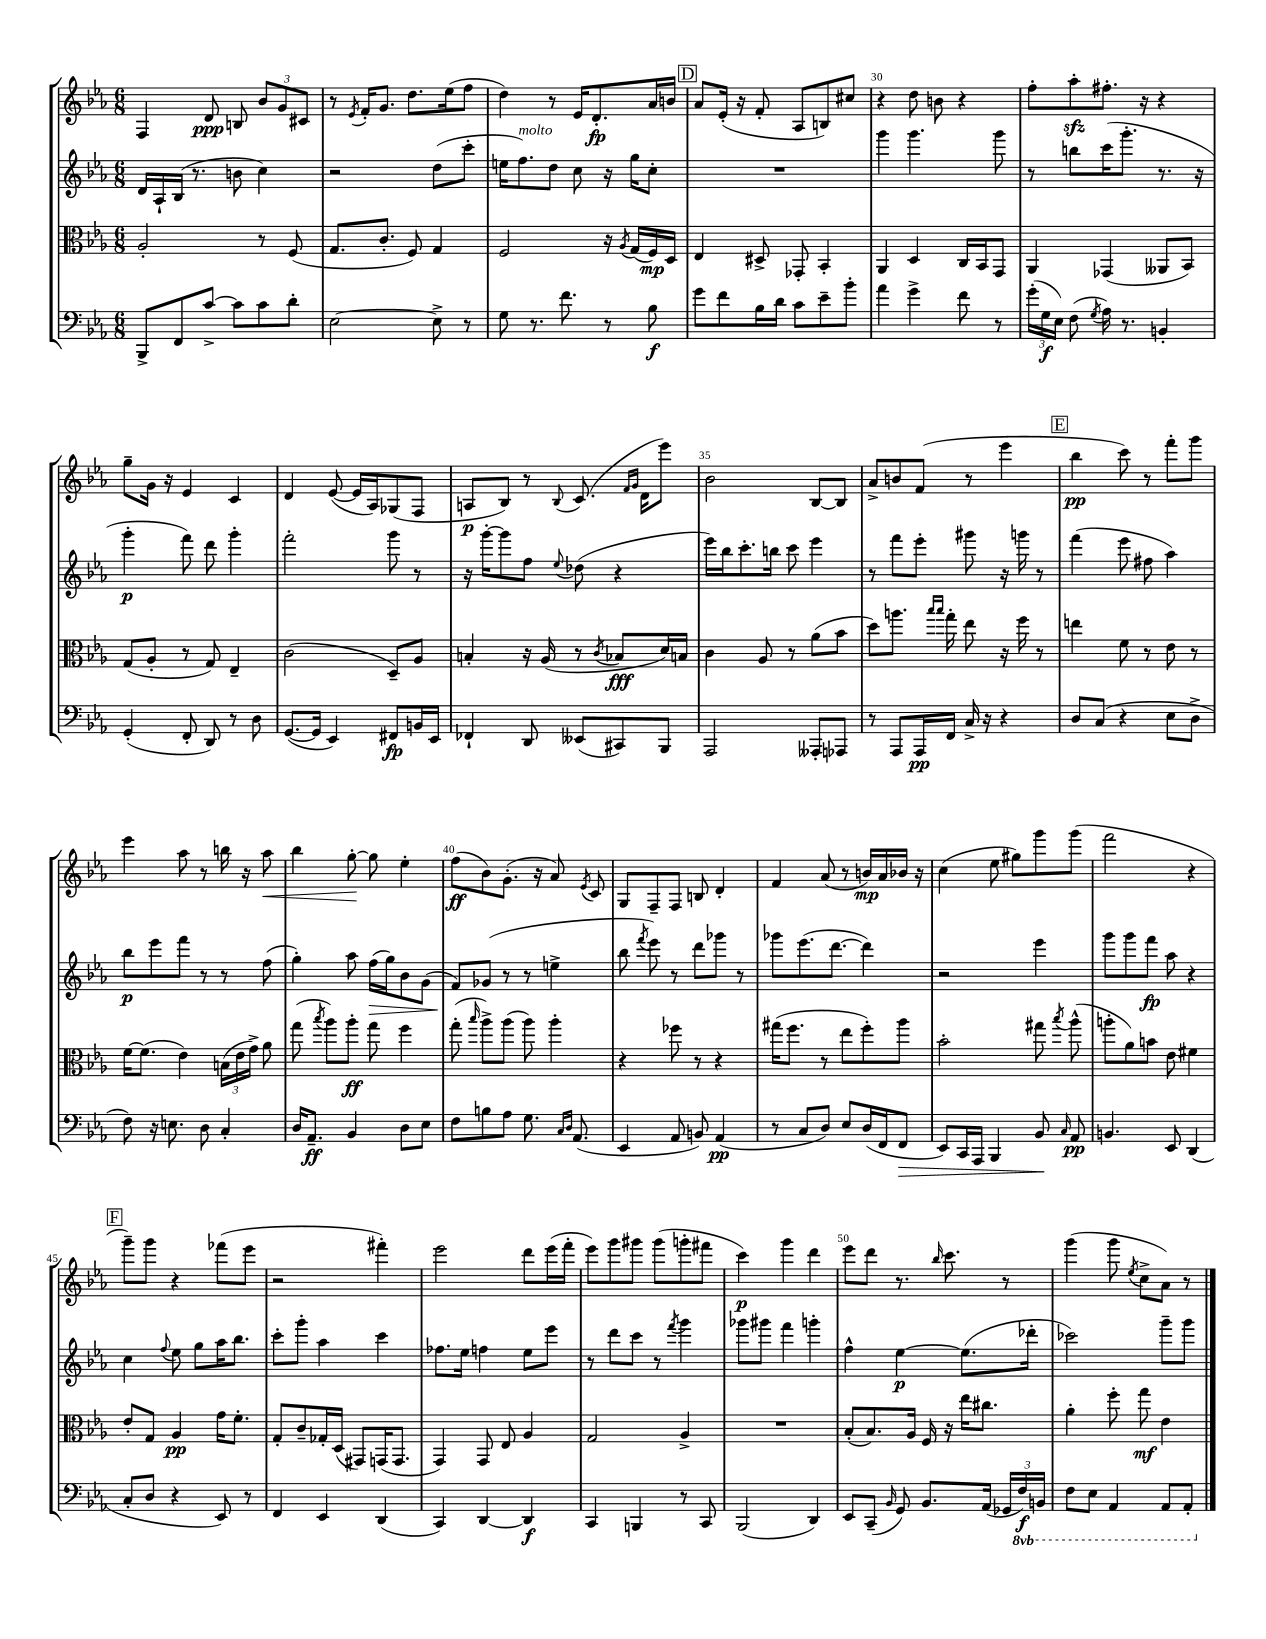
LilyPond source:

<<
\new StaffGroup <<
\new Staff = "s0" {
    \clef treble \key ees \major \numericTimeSignature \time 6/8
    \autoBeamOff f4 d'8\ppp b8 \tuplet 3/2 { bes'8[ g'8 cis'8] } |
    r8 \acciaccatura { ees'8 } f'16[-. g'8.] d''8.[ ees''16( f''8] |
    d''4) r8 ees'16[ d'8.-.\fp aes'16 b'16] |
    \mark \markup { \box "D" } aes'8[ ees'16]-.( r16 f'8-. aes8[ b8) cis''8] |
    r4 d''8 b'8 r4 |
    f''8[-. aes''8-.\sfz fis''8.]-. r16 r4 |
    g''8[-- g'16] r16 ees'4 c'4 |
    d'4 ees'8~( ees'16[ aes16) ges8( f8] |
    a8[\p bes8]) r8 \appoggiatura { bes8 } c'8.( \grace { f'16[ g'16] } d'16[ ees'''8]) |
    bes'2 bes8[~ bes8] |
    aes'8[-> b'8 f'8]( r8 ees'''4 |
    \mark \markup { \box "E" } bes''4\pp c'''8) r8 f'''8[-. g'''8] |
    ees'''4 aes''8 r8 b''16 r16 aes''8\< |
    bes''4 g''8~-.\! g''8 ees''4-. |
    f''8[\ff( bes'8) g'8.]-.( r16 aes'8) \acciaccatura { ees'8 } c'8 |
    g8[ f8-- f8] b8 d'4-. |
    f'4 aes'8( r8 b'16[\mp) aes'16 bes'16] r16 |
    c''4( ees''8 gis''8[) g'''8 g'''8]( |
    f'''2 r4 |
    \mark \markup { \box "F" } g'''8[--) g'''8] r4 fes'''8[( ees'''8] |
    r2 fis'''4-.) |
    ees'''2 d'''8[ ees'''16( f'''16]-. |
    ees'''8[) g'''8 gis'''8] gis'''8[( g'''8-. fis'''8] |
    c'''4\p) g'''4 d'''4 |
    ees'''8[ d'''8] r8. \grace { bes''16 } c'''8. r8 |
    g'''4( g'''8 \acciaccatura { ees''8 } c''8[-> aes'8]) r8 \bar "|." |
}
\new Staff = "s1" {
    \clef treble \key ees \major \numericTimeSignature \time 6/8
    \autoBeamOff d'16[ aes16-! bes16]( r8. b'8 c''4) |
    r2 d''8[( c'''8]-. |
    e''16[ f''8.^\markup { \italic "molto" }) d''8] c''8 r16 g''16[ c''8]-. |
    \mark \markup { \box "D" } R2. |
    g'''4 g'''4. g'''8 |
    r8 b''8[ c'''16( g'''8.]-. r8. r16 |
    g'''4-.\p f'''8) d'''8 g'''4-. |
    f'''2-. g'''8 r8 |
    r16 g'''16[~-. g'''8 f''8] \appoggiatura { ees''8 } des''8( r4 |
    ees'''16[) bes''16 c'''8.-. b''16] c'''8 ees'''4 |
    r8 f'''8[ ees'''8]-. gis'''8 r16 g'''16 r8 |
    \mark \markup { \box "E" } f'''4( ees'''8 fis''8 aes''4) |
    bes''8[\p ees'''8 f'''8] r8 r8 f''8( |
    g''4-.) aes''8 f''16[\>( g''16) bes'8 g'8]( |
    f'8[\!) ges'8]( r8 r8 e''4-> |
    bes''8 \acciaccatura { f'''8 } ees'''8) r8 d'''8[ ges'''8] r8 |
    ges'''8[ ees'''8.( d'''8.]~ d'''4) |
    r2 ees'''4 |
    g'''8[ g'''8 f'''8]\fp aes''8 r4 |
    \mark \markup { \box "F" } c''4 \appoggiatura { f''8 } ees''8 g''8[ aes''16 bes''8.] |
    c'''8[-. g'''8]-. aes''4 c'''4 |
    fes''8.[ ees''16] f''4 ees''8[ ees'''8] |
    r8 d'''8[ c'''8] r8 \acciaccatura { f'''8 } g'''4 |
    ges'''8[ gis'''8] f'''4 g'''4-. |
    f''4-^ ees''4~\p ees''8.[( des'''16]-. |
    ces'''2) g'''8[-- g'''8] \bar "|." |
}
\new Staff = "s2" {
    \clef alto \key ees \major \numericTimeSignature \time 6/8
    \autoBeamOff aes2-. r8 f8( |
    g8.[ c'8.]-. f8) g4 |
    f2 r16 \acciaccatura { aes8 } g16[( f16\mp) d16] |
    \mark \markup { \box "D" } ees4 dis8-> ges,8-. bes,4-. |
    aes,4 d4 c16[ bes,16 g,8] |
    aes,4 ges,4( aeses,8[ bes,8]) |
    g8[( aes8]-. r8 g8) ees4-- |
    c'2( d8[--) aes8] |
    b4-. r16 aes16( r8 \acciaccatura { c'8 } bes8[\fff d'16) b16] |
    c'4 aes8 r8 aes'8[( bes'8] |
    d''8[) a''8.] \grace { bes''16[ bes''16] } g''16-. ees''8 r16 f''16 r8 |
    \mark \markup { \box "E" } e''4 f'8 r8 ees'8 r8 |
    f'16[~ f'8.]( ees'4) \tuplet 3/2 { b16[( ees'16 g'16]->) } aes'8 |
    g''8( \acciaccatura { bes''8 } aes''8[) aes''8]-.\ff g''8 f''4 |
    g''8-.( \grace { bes''16 } aes''8[->) aes''8]( aes''8) aes''4-. |
    r4 fes''8 r8 r4 |
    gis''16[( f''8.] r8 ees''8[ f''8-.) aes''8] |
    bes'2-. gis''8 \acciaccatura { bes''8 } aes''8-^( |
    a''8[-. aes'8) b'8] ees'8 fis'4 |
    \mark \markup { \box "F" } ees'8[-. g8] aes4\pp g'16[ f'8.]-. |
    g8[-. c'8-- ges16-. d16]( gis,8[) g,16( g,8.] |
    g,4) g,8 ees8 aes4 |
    g2 aes4-> |
    R2. |
    bes8[-.( bes8.) aes16] f16 r16 ees''16[ cis''8.] |
    aes'4-. f''8-. g''8\mf ees'4 \bar "|." |
}
\new Staff = "s3" {
    \clef bass \key ees \major \numericTimeSignature \time 6/8 \set Staff.ottavationMarkups = #ottavation-simple-ordinals
    \autoBeamOff bes,,8[-> f,8 c'8]~-> c'8[ c'8 d'8]-. |
    ees2~ ees8-> r8 |
    g8 r8. f'8. r8 bes8\f |
    \mark \markup { \box "D" } g'8[ f'8 bes16 d'16] c'8[ ees'8-- bes'8]-. |
    aes'4 g'4-> f'8 r8 |
    \tuplet 3/2 { g'16[-.( g16\f ees16]) } f8( \acciaccatura { g8 } aes16) r8. b,4-. |
    g,4-.( f,8-. d,8) r8 d8 |
    g,8.[~( g,16] ees,4) fis,8[\fp b,16 ees,16] |
    fes,4-! d,8 eeses,8[( cis,8) bes,,8] |
    aes,,2 aeses,,8[-. aes,,8] |
    r8 aes,,8[ aes,,16\pp f,16] c16-> r16 r4 |
    \mark \markup { \box "E" } d8[ c8]( r4 ees8[ d8]-> |
    f8) r16 e8. d8 c4-. |
    d16[ aes,8.]--\ff bes,4 d8[ ees8] |
    f8[ b8 aes8] g8. \grace { c16[ d16] } aes,8.( |
    ees,4 aes,8 b,8) aes,4\pp( |
    r8 c8[ d8]) ees8[ d16( f,16 f,8]\> |
    ees,8[) c,16 aes,,16] bes,,4 bes,8\! \grace { c16 } aes,8\pp |
    b,4. ees,8 d,4( |
    \mark \markup { \box "F" } c8[-. d8] r4 ees,8) r8 |
    f,4 ees,4 d,4( |
    c,4) d,4~ d,4\f |
    c,4 b,,4 r8 c,8 |
    bes,,2( d,4) |
    ees,8[ c,8]--( \grace { bes,16 } g,8) bes,8.[ aes,16]( \tuplet 3/2 { ges,16[ \ottava #-1 f,16\f) b,,16] } |
    f,8[ ees,8] aes,,4 aes,,8[ aes,,8]-. \ottava #0 \bar "|." |
}
>>
>>
\layout { \context { \Score currentBarNumber = #26 \override BarNumber.break-visibility = ##(#f #t #t) barNumberVisibility = #(every-nth-bar-number-visible 5) } }
